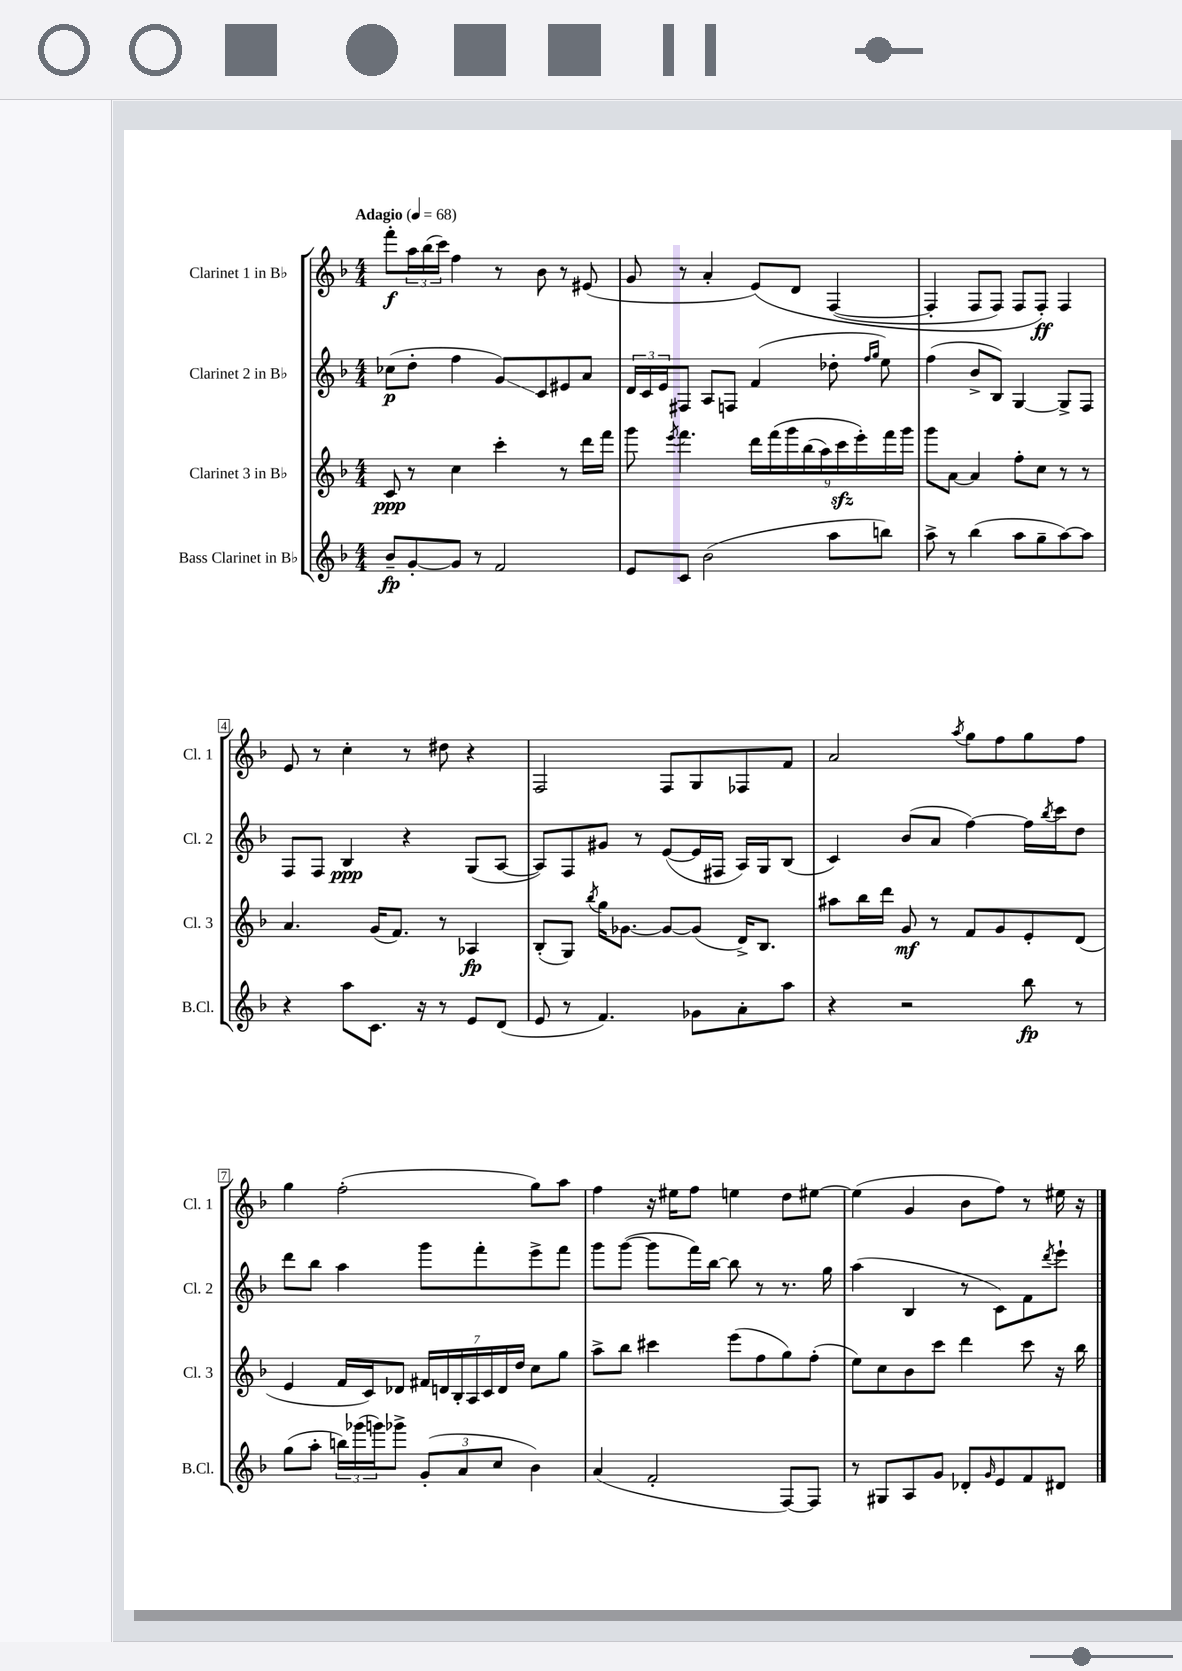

**kern	**kern	**kern	**kern
*staff4	*staff3	*staff2	*staff1
*clefG2	*clefG2	*clefG2	*clefG2
*k[b-]	*k[b-]	*k[b-]	*k[b-]
*M4/4	*M4/4	*M4/4	*M4/4
*MM68	*MM68	*MM68	*MM68
8b-~	8c	(8cc-	8fff'
[8g'	8r	8dd'	24aa
.	.	.	(24bb-
.	.	.	24ccc)
8g]	4cc	4ff	4ff
8r	.	.	.
2f	4ccc'	8g)	8r
.	.	8c	8b-
.	8r	8e#	8r
.	16ddd	8a	(8e#
.	16fff	.	.
=	=	=	=
8e	8ggg	24d	8g
.	.	24c	.
.	.	24e	.
.	8qeee	.	.
8c	4.fff	8F#	8r
(2b-	.	8A	4a'
.	.	8F	.
.	18ddd	(4f	&(8e)
.	&(18fff	.	.
.	18ggg	.	.
.	.	.	8d
.	(18bb-	.	.
.	18aa)	.	.
8aa	.	8dd-'	([4F
.	18ccc	.	.
.	18eee'&)	.	.
.	.	16qqff	.
.	.	16qqgg	.
8bb)	.	8ee)	.
.	18fff	.	.
.	18ggg	.	.
=	=	=	=
8aa^	8ggg	(4ff	4F']
8r	[8a	.	.
(4bb-	4a]	8b-^	8F
.	.	8B-)	8F)
8aa	8ff'	[4G	8F
8gg~	8cc	.	8F'&)
[8aa)	8r	8G^]	4F
8aa]	8r	8F	.
=	=	=	=
4r	4.a	8F	8e
.	.	8F	8r
8aa	.	4B-	4cc'
8.c	(16g	.	.
.	8.f)	.	.
.	.	4r	8r
16r	.	.	.
8r	8r	.	8dd#
8e	4A-	(8G	4r
(8d	.	[8A	.
=	=	=	=
8e	(8B-'	8A])	2F
8r	8G)	8F	.
.	8qbb-	.	.
4.f)	16gg	8g#	.
.	[8.g-	.	.
.	.	8r	.
.	8g-_	([8e	8F
8g-	(8g-]	16e]	8G
.	.	16F#	.
8a'	16d^)	16A)	8F-
.	8.B-	16G	.
8aa	.	(8B-	8f
=	=	=	=
4r	8aa#	4c)	2a
.	16bb-	.	.
.	16ddd	.	.
2r	8g	(8b-	.
.	8r	8a	.
.	.	.	8qaa
.	8f	[4ff)	8gg
.	8g	.	8ff
8bb-	8e'	16ff]	8gg
.	.	8qbb-	.
.	.	16ccc	.
8r	(8d	8dd	8ff
=	=	=	=
(8gg	4e	8ddd	4gg
8aa'	.	8bb-	.
24bb)	16f	4aa	(2ff'
(24ggg-	.	.	.
.	16c)	.	.
24ggg)	.	.	.
8ggg-^	8d-	.	.
(12g'	28f#	8ggg	.
.	28d	.	.
.	28B-'	.	.
12a	.	.	.
.	28A	.	.
.	.	8fff'	.
.	28c	.	.
12cc	.	.	.
.	28d	.	.
.	28dd	.	.
4b-)	8cc	8eee^	8gg)
.	8gg	8fff	8aa
=	=	=	=
(4a	8aa^	8ggg	4ff
.	8bb-	([8ggg	.
2f'	4ccc#	8ggg]	16r
.	.	.	16ee#
.	.	16fff)	8ff
.	.	[16bb-	.
.	(8eee	8bb-]	4ee
.	8ff	8r	.
[8F)	8gg)	8.r	8dd
8F]	(8ff'	.	[8ee#
.	.	16gg	.
=	=	=	=
8r	8ee)	(4aa	(4ee#]
8G#	8cc	.	.
8A	8b-	4B-	4g
8g	8ccc	.	.
8d-'	4ddd	8r	8b-
16qqg	.	.	.
8e	.	8c)	8ff)
8f	8ccc	8f	8r
.	.	8qddd	.
8d#	16r	8eee`	16ee#
.	16bb-	.	16r
==	==	==	==
*-	*-	*-	*-
